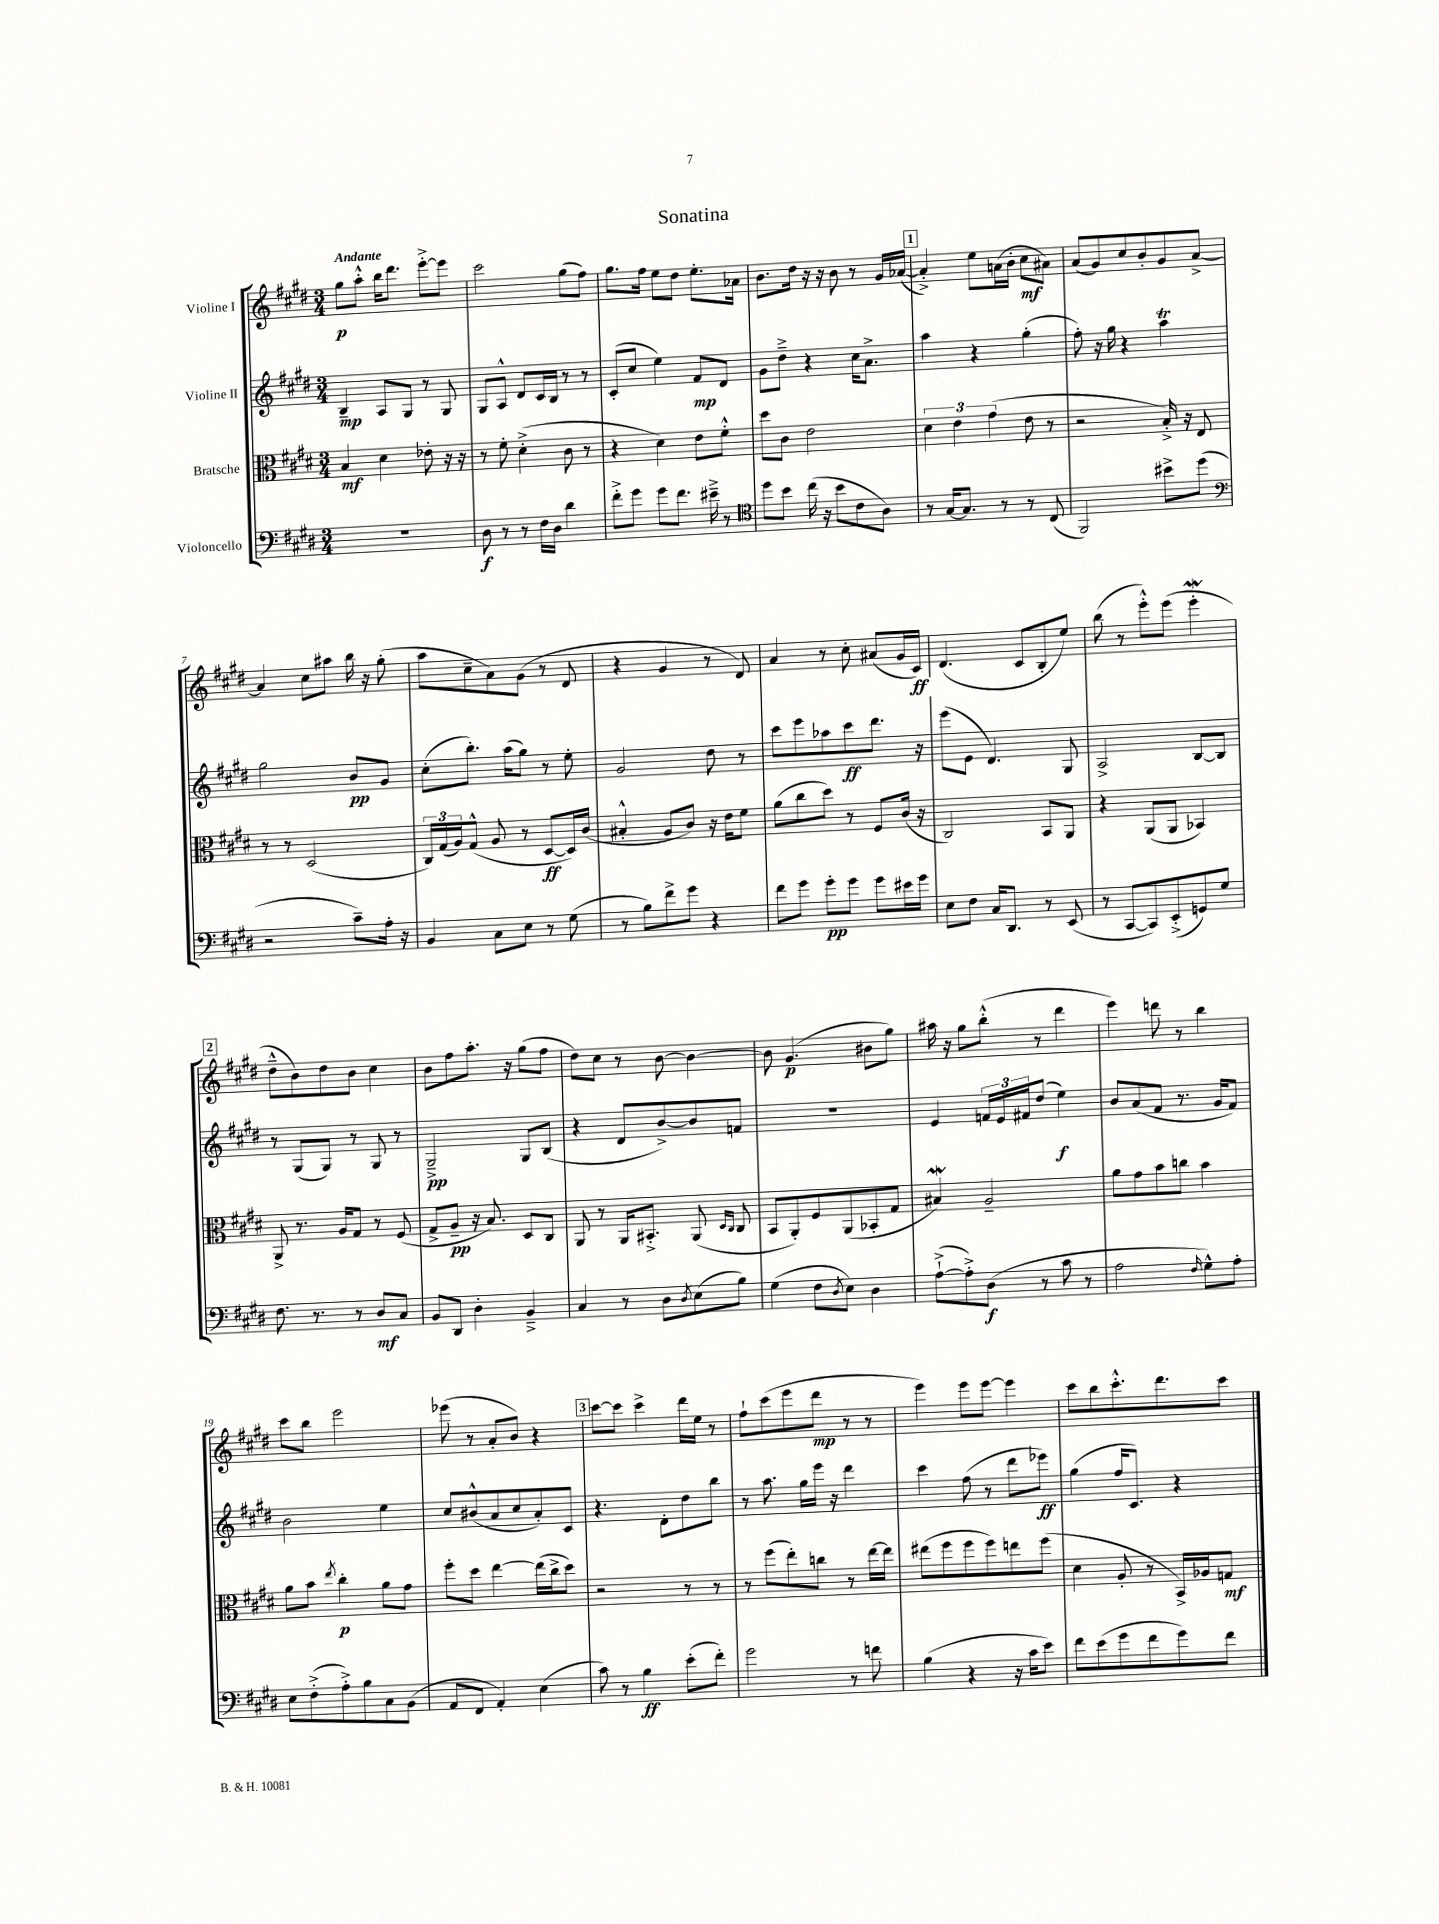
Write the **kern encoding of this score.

**kern	**kern	**kern	**kern
*staff4	*staff3	*staff2	*staff1
*clefF4	*clefC3	*clefG2	*clefG2
*k[f#c#g#d#]	*k[f#c#g#d#]	*k[f#c#g#d#]	*k[f#c#g#d#]
*M3/4	*M3/4	*M3/4	*M3/4
2.r	4B	4B~	8gg#
.	.	.	8aa'^^
.	4d#	8A	16bb
.	.	.	8.ddd#
.	.	8G#	.
.	8e-'	8r	[8eee'^
.	16r	8G#	8eee]
.	16r	.	.
=	=	=	=
8D#	8r	8G#	2ccc#
8r	8f#'	8A^^	.
8r	(4d#'^	8d#	.
16F#	.	16c#	.
16D#	.	16B	.
4d#	8c#	8r	(8gg#
.	8r	8r	8ff#)
=	=	=	=
8f#'^	4r	(8c#'	8.gg#
8g#	.	8cc#	.
.	.	.	16ff#
8g#	4d#)	4ee)	8ee
8.f#	.	.	8dd#
.	8e	8f#	8.ee'
16e#~^	.	.	.
8r	8f#'^^	8d#	.
.	.	.	16a-
=	=	=	=
*clefC4	*	*	*
8dd#	8dd#	8g#	8.b
8b	8c#	8dd#~^	.
.	.	.	16dd#
(16cc#	2e	4r	16r
16r	.	.	16r
8b	.	.	8b
8c#	.	16cc#	8r
.	.	8.a^	.
8A)	.	.	16g#
.	.	.	([16a-
=	=	=	=
8r	6d#	4aa	4a-'^])
[16G#	.	.	.
.	6e	.	.
8.G#]	.	.	.
.	.	4r	8ee
.	(6g#	.	.
8r	.	.	(16a
.	.	.	16b'
8r	8e	(4gg#'	8cc#
(8C#	8r	.	8a#)
=	=	=	=
2FF#)	2r	8ff#')	(8a
.	.	16r	8g#)
.	.	16gg#	.
.	.	4r	8cc#
.	.	.	8b'
8b#^	16B'^)	4aa	8g#
.	16r	.	.
(8dd#	8E	.	[8a^
=	=	=	=
*clefF4	*	*	*
2r	8r	2gg#	4a]
.	8r	.	.
.	(2D#	.	8cc#
.	.	.	8aa#
8c#~)	.	8b	16bb
.	.	.	16r
16A'	.	8g#	(8gg#'
16r	.	.	.
=	=	=	=
4BB	24C#)	(8cc#'	8aa
.	(24G#	.	.
.	24A)	.	.
.	(8G#^^	8.bb')	8cc#~
8C#	8A	.	8a)
.	.	(16aa	.
8E	8r	8gg#)	(8g#
8r	[8D#	8r	8r
(8G#	16D#])	8ee'	8d#
.	(16c#	.	.
=	=	=	=
8r	4B#'^^	2g#	4r
8B)	.	.	.
8f#^	8A	.	4g#
8g#	8c#)	.	.
4r	16r	8dd#	8r
.	16e	.	.
.	8f#	8r	8d#)
=	=	=	=
8f#	(8a	8ccc#	4a
8g#	8cc#	8eee	.
8g#'	8dd#)	8aa-	8r
8g#	8r	8ccc#	8cc#'
8g#	8F#	8.ddd#	(8a#
16e#	(16c#	.	16g#
16g#	16r	16r	16c#)
=	=	=	=
8E	2C#)	(8eee	(4.d#
8F#	.	8e	.
16C#	.	4.d#)	.
8.DD#	.	.	.
.	.	.	8c#
8r	8BB	.	8B'
(8EE	8AA	8G#	8ee)
=	=	=	=
8r	4r	2A^	(8bb
[8CC#	.	.	8r
8CC#])	(8AA	.	8eee'^^)
(8EE'^	8AA	.	(8eee
8GG)	4BB-)	[8B	4eee'
8G#	.	8B]	.
=	=	=	=
8.F#	8AA^	8r	8dd#~^^
.	8.r	(8G#	8b)
8.r	.	.	.
.	.	8G#)	8dd#
.	16A	.	.
8r	8G#	8r	8b
8D#	8r	8G#	4cc#
8C#	(8F#	8r	.
=	=	=	=
8BB	8G#^	2G#~^	8b
8DD#	8A~	.	8ff#
4D#'	16r	.	8.aa'
.	8.B)	.	.
.	.	.	16r
4BB~^	8D#	8G#	(8gg#
.	8C#	(8B	8ff#
=	=	=	=
4C#	8AA	4r	8dd#)
.	8r	.	8cc#
8r	16AA	8d#	8r
.	8.BB#'^	.	.
8D#	.	[8b^)	[8b
8qD#	.	.	.
(8E	(8AA	8b]	4b_
.	16qqD#	.	.
.	16qqC#	.	.
8B)	8C#	8f	.
=	=	=	=
(4G#	8BB	2.r	8b]
.	8AA')	.	(4.g#
8F#	8F#	.	.
8qD#	.	.	.
8E)	(8AA	.	.
4D#	8BB-'	.	8b#
.	8G#	.	8gg#)
=	=	=	=
([8A`^	4B#)	4e	16aa#
.	.	.	16r
8A'^])	.	.	8gg#
(8D#	2A~	24f	(8bb'^^
.	.	24e	.
.	.	24f#	.
8r	.	(8dd#	8r
8c#	.	4ee)	4ddd#
8r	.	.	.
=	=	=	=
2A	8a	8b	4eee)
.	8g#	(8a	.
.	8b	8f#	8ddd
.	8cc	8.r	8r
16qqF#	.	.	.
8G#^^)	4b	.	4bb
.	.	16g#	.
8A'	.	8f#)	.
=	=	=	=
8E	8a	2b	8ccc#
(8F#'^	8b	.	8bb
.	8qee	.	.
8A'^)	4cc#'	.	2eee
8B	.	.	.
8C#	8a	4ee	.
(8BB	8g#	.	.
=	=	=	=
8AA	8ff#'	8cc#	(8eee-
8FF#	8dd#	(8b#^^	8r
4AA')	[4ee	8a	8a'
.	.	8cc#	8b)
(4E	(16ee]	8a')	4r
.	16cc#^	.	.
.	8dd#)	8c#	.
=	=	=	=
8c#)	2r	4.r	[8ccc#
8r	.	.	8ccc#]
4B	.	.	4ccc#^
.	.	8d#'	.
(8e'	8r	8dd#	16ddd#
.	.	.	16ee
8f#')	8r	8bb	8r
=	=	=	=
2g#	8r	8r	8ff#`
.	(8ff#	8.aa	(8ccc#
.	8ee')	.	8eee
.	.	16gg#	.
.	8cc	16eee	8ddd#
.	.	16r	.
8r	8r	4ddd#	8r
8f	[16ee	.	8r
.	16ee]	.	.
=	=	=	=
(4B	(8ee#	4ccc#	4eee)
.	8ff#	.	.
4r	8ff#	(8ff#	8eee
.	8ff#)	8r	[8eee
16r	8ee	8ddd#	4eee]
16c#	.	.	.
8e)	(8ff#	8eee-)	.
=	=	=	=
8f#	4d#	(4gg#	8ccc#
(8e	.	.	8bb
8g#	8A'	16ff#	8.ccc#'^^
.	.	8.c#)	.
8f#	8r	.	.
.	.	.	8.ddd#
8g#)	16BB^)	4r	.
.	16A-	.	.
8f#	8G	.	8ccc#
==	==	==	==
*-	*-	*-	*-
